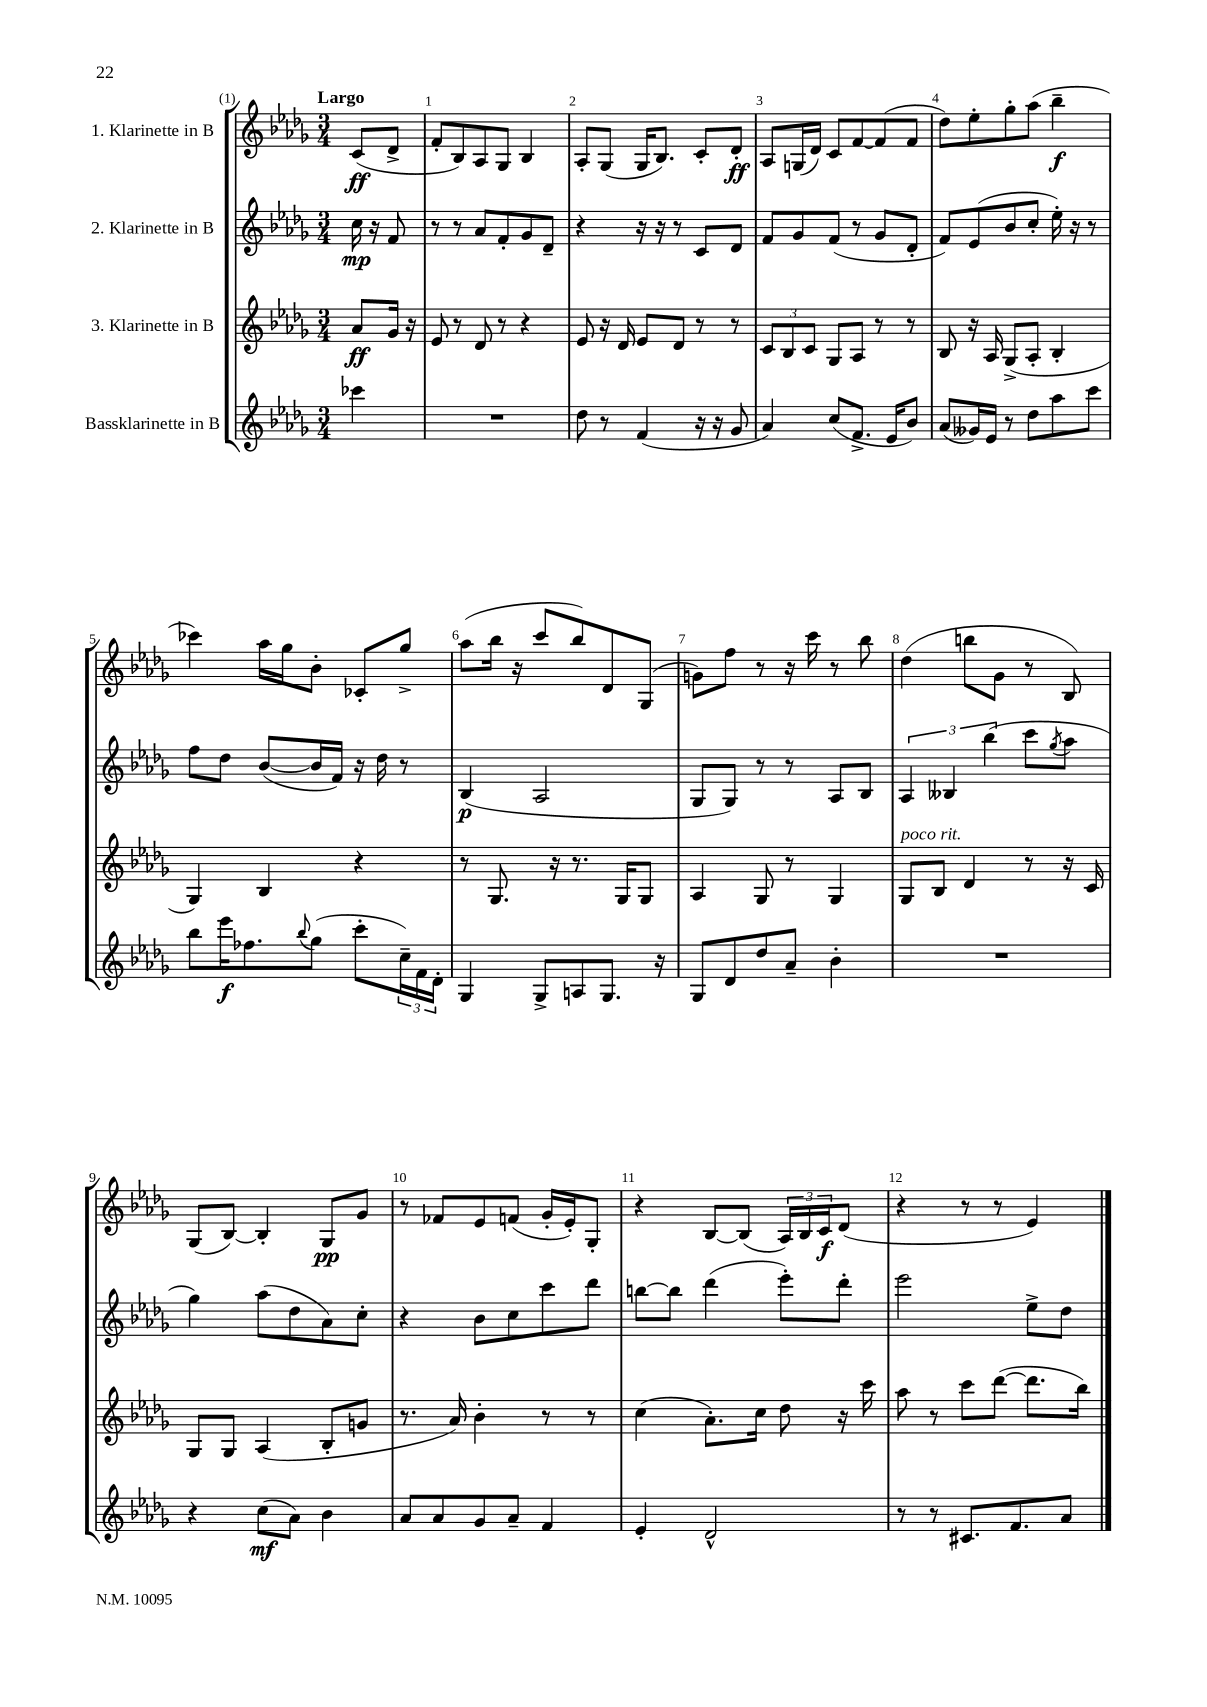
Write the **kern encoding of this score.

**kern	**dynam	**kern	**dynam	**kern	**dynam	**kern	**dynam
*part4	*part4	*part3	*part3	*part2	*part2	*part1	*part1
*staff4	*staff4	*staff3	*staff3	*staff2	*staff2	*staff1	*staff1
*I"Bassklarinette in B	*	*I"3. Klarinette in B	*	*I"2. Klarinette in B	*	*I"1. Klarinette in B	*
*clefG2	*	*clefG2	*	*clefG2	*	*clefG2	*
*k[b-e-a-d-g-]	*	*k[b-e-a-d-g-]	*	*k[b-e-a-d-g-]	*	*k[b-e-a-d-g-]	*
*M3/4	*	*M3/4	*	*M3/4	*	*M3/4	*
=	=	=	=	=	=	=	=
!	!	!	!	!	!	!LO:TX:a:B:t=Largo	!
4ccc-X\	.	8a-/L	ff	16cc\	mp	(8c/L	ff
.	.	.	.	16r	.	.	.
.	.	16g-/Jk	.	8f/	.	8d-^/J	.
.	.	16r	.	.	.	.	.
=1	=1	=1	=1	=1	=1	=1	=1
2.r	.	8e-/	.	8r	.	8f'/L	.
.	.	8r	.	8r	.	8B-/)	.
.	.	8d-/	.	8a-/L	.	8A-/	.
.	.	8r	.	8f'/	.	8G-/J	.
.	.	4r	.	8g-/	.	4B-/	.
.	.	.	.	8d-~/J	.	.	.
=2	=2	=2	=2	=2	=2	=2	=2
8dd-\	.	8e-/	.	4r	.	8A-'/L	.
8r	.	16r	.	.	.	(8G-/J	.
.	.	16d-/	.	.	.	.	.
(4f/	.	8e-/L	.	16r	.	16G-/KL	.
.	.	.	.	16r	.	8.B-/J)	.
.	.	8d-/J	.	8r	.	.	.
16r	.	8r	.	8c/L	.	8c'/L	.
16r	.	.	.	.	.	.	.
8g-/	.	8r	.	8d-/J	.	8d-'/J	ff
=3	=3	=3	=3	=3	=3	=3	=3
4a-/)	.	12c/L	.	8f/L	.	8A-/L	.
.	.	12B-/	.	.	.	.	.
.	.	.	.	8g-/	.	(16Gn/L	.
.	.	12c/J	.	.	.	.	.
.	.	.	.	.	.	16d-/JJ)	.
(8cc/L	.	8G-/L	.	(8f/J	.	8c/L	.
8.f^/J	.	8A-/J	.	8r	.	[8f/	.
.	.	8r	.	8g-/L	.	(8f/]	.
16e-/KL	.	.	.	.	.	.	.
8b-/J)	.	8r	.	8d-'/J	.	8f/J	.
=4	=4	=4	=4	=4	=4	=4	=4
(8a-/L	.	8B-/	.	8f/L)	.	8dd-\L)	.
16g--X/L)	.	16r	.	(8e-/	.	8ee-'\	.
16e-/JJ	.	16A-/	.	.	.	.	.
8r	.	(8G-^/L	.	8b-/	.	8gg-'\	.
8dd-\L	.	8A-'/J	.	8cc'/J	.	(8aa-\J	.
8aa-\	.	4B-'/	.	16ee-'\)	.	4bb-~\	f
.	.	.	.	16r	.	.	.
8ccc\J	.	.	.	8r	.	.	.
!!LO:LB:g=z
=5	=5	=5	=5	=5	=5	=5	=5
8bb-\L	.	4G-/)	.	8ff\L	.	4ccc-X\)	.
16eee-\K	f	.	.	8dd-\J	.	.	.
8.ff-X\	.	.	.	.	.	.	.
.	.	4B-/	.	([8b-/L	.	16aa-\LL	.
.	.	.	.	.	.	16gg-\J	.
8qqbb-/	.	.	.	.	.	.	.
(8gg-\J	.	.	.	16b-/L]	.	8b-'\J	.
.	.	.	.	16f/JJ)	.	.	.
8ccc'\L	.	4r	.	16r	.	8c-X'/L	.
.	.	.	.	16dd-\	.	.	.
24cc~\L)	.	.	.	8r	.	8gg-^/J	.
24f\	.	.	.	.	.	.	.
24d-'\JJ	.	.	.	.	.	.	.
=6	=6	=6	=6	=6	=6	=6	=6
4G-/	.	8r	.	(4B-/	p	(8aa-\L	.
.	.	8.G-/	.	.	.	16bb-\Jk	.
.	.	.	.	.	.	16r	.
8G-^/L	.	.	.	2A-/	.	8ccc/L	.
.	.	16r	.	.	.	.	.
8An/	.	8.r	.	.	.	8bb-/)	.
8.G-/J	.	.	.	.	.	8d-/	.
.	.	16G-/KL	.	.	.	.	.
.	.	8G-/J	.	.	.	(8G-/J	.
16r	.	.	.	.	.	.	.
=7	=7	=7	=7	=7	=7	=7	=7
8G-/L	.	4A-/	.	8G-/L	.	8gn\L)	.
8d-/	.	.	.	8G-/J)	.	8ff\J	.
8dd-/	.	8G-/	.	8r	.	8r	.
8a-~/J	.	8r	.	8r	.	16r	.
.	.	.	.	.	.	16ccc\	.
4b-'\	.	4G-/	.	8A-/L	.	8r	.
.	.	.	.	8B-/J	.	8bb-\	.
=8	=8	=8	=8	=8	=8	=8	=8
!	!	!LO:TX:a:i:t=poco rit.	!	!	!	!	!
2.r	.	8G-/L	.	6A-/	.	(4dd-\	.
.	.	8B-/J	.	.	.	.	.
.	.	.	.	6B--X/	.	.	.
.	.	4d-/	.	.	.	8bbn\L	.
.	.	.	.	(6bb-\	.	.	.
.	.	.	.	.	.	8g-\J	.
.	.	8r	.	8ccc\L	.	8r	.
.	.	.	.	8qgg-/	.	.	.
.	.	16r	.	8aa-\J	.	8B-/)	.
.	.	16c/	.	.	.	.	.
!!LO:LB:g=z
=9	=9	=9	=9	=9	=9	=9	=9
4r	.	8G-/L	.	4gg-\)	.	(8G-/L	.
.	.	8G-/J	.	.	.	[8B-/J)	.
(8cc\L	mf	(4A-/	.	(8aa-\L	.	4B-'/]	.
8a-\J)	.	.	.	8dd-\	.	.	.
4b-\	.	8B-'/L	.	8a-\)	.	8G-/L	pp
.	.	8gn/J	.	8cc'\J	.	8g-/J	.
=10	=10	=10	=10	=10	=10	=10	=10
8a-/L	.	8.r	.	4r	.	8r	.
8a-/	.	.	.	.	.	8f-X/L	.
.	.	16a-/)	.	.	.	.	.
8g-/	.	4b-'\	.	8b-\L	.	8e-/	.
8a-~/J	.	.	.	8cc\	.	(8fn/J	.
4f/	.	8r	.	8ccc\	.	16g-'/LL	.
.	.	.	.	.	.	16e-'/J)	.
.	.	8r	.	8ddd-\J	.	8G-'/J	.
=11	=11	=11	=11	=11	=11	=11	=11
4e-'/	.	(4cc\	.	[8bbn\L	.	4r	.
.	.	.	.	8bb\J]	.	.	.
2d-^^/	.	8.a-'\L)	.	(4ddd-\	.	[8B-/L	.
.	.	.	.	.	.	(8B-/J]	.
.	.	16cc\Jk	.	.	.	.	.
.	.	8dd-\	.	8eee-'\L)	.	24A-/LL)	.
.	.	.	.	.	.	24B-/	.
.	.	.	.	.	.	24c/J	f
.	.	16r	.	8ddd-'\J	.	(8d-/J	.
.	.	16ccc\	.	.	.	.	.
=12	=12	=12	=12	=12	=12	=12	=12
8r	.	8aa-\	.	2eee-\	.	4r	.
8r	.	8r	.	.	.	.	.
8.c#X/L	.	8ccc\L	.	.	.	8r	.
.	.	([8ddd-\J	.	.	.	8r	.
8.f/	.	.	.	.	.	.	.
.	.	8.ddd-\L]	.	8ee-^\L	.	4e-/)	.
8a-/J	.	.	.	8dd-\J	.	.	.
.	.	16bb-\Jk)	.	.	.	.	.
==	==	==	==	==	==	==	==
*-	*-	*-	*-	*-	*-	*-	*-
